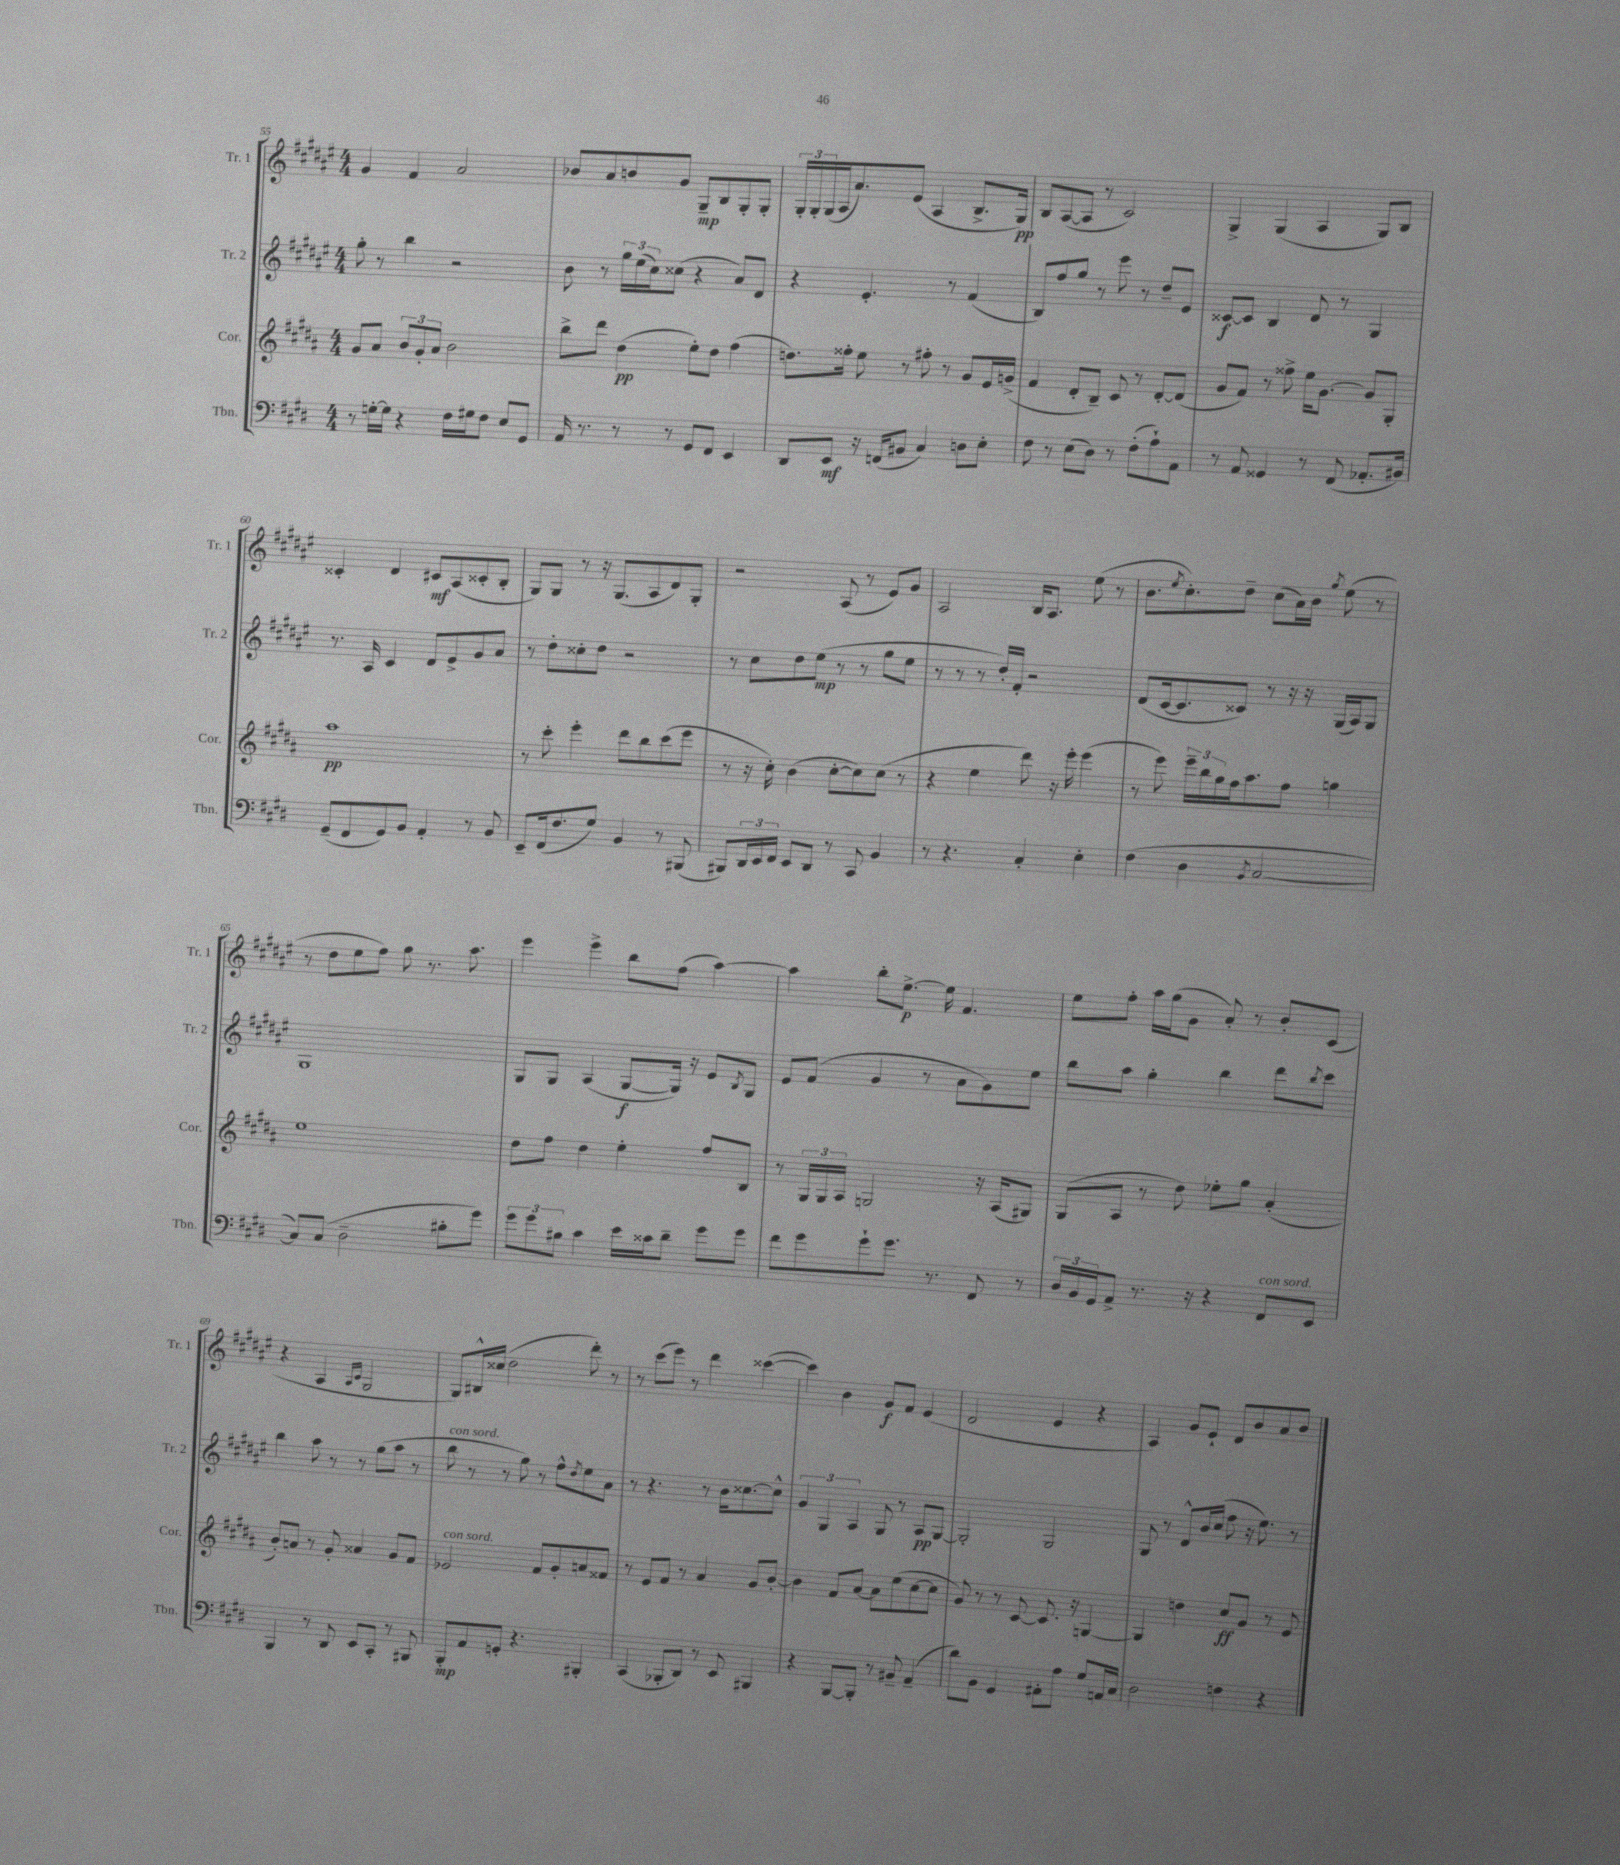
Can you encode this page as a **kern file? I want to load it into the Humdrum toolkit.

**kern	**dynam	**kern	**dynam	**kern	**dynam	**kern	**dynam
*part4	*part4	*part3	*part3	*part2	*part2	*part1	*part1
*staff4	*staff4	*staff3	*staff3	*staff2	*staff2	*staff1	*staff1
*I"Tbn.	*	*I"Cor.	*	*I"Tr. 2	*	*I"Tr. 1	*
*I'Tbn.	*	*I'Cor.	*	*I'Tr. 2	*	*I'Tr. 1	*
*clefF4	*	*clefG2	*	*clefG2	*	*clefG2	*
*k[f#c#g#d#]	*	*k[f#c#g#d#a#]	*	*k[f#c#g#d#a#e#]	*	*k[f#c#g#d#a#e#]	*
*M4/4	*	*M4/4	*	*M4/4	*	*M4/4	*
=55	=55	=55	=55	=55	=55	=55	=55
8r	.	8g#/L	.	8gg#'\	.	4g#/	.
[16Gn'\LL	.	8a#/J	.	8r	.	.	.
16G\JJ]	.	.	.	.	.	.	.
4r	.	12b/L	.	4bb\	.	4f#/	.
.	.	12g#'/	.	.	.	.	.
.	.	12a#/J	.	.	.	.	.
16F#\LL	.	2b\	.	2r	.	2a#/	.
16G#X\J	.	.	.	.	.	.	.
8F#\J	.	.	.	.	.	.	.
8E/L	.	.	.	.	.	.	.
8GG#/J	.	.	.	.	.	.	.
=56	=56	=56	=56	=56	=56	=56	=56
16AA/	.	8bb^\L	.	8b\	.	8b-X/L	.
8.r	.	.	.	.	.	.	.
.	.	8ddd#\J	.	8r	.	8a#/	.
8r	.	(4dd#\	pp	24gg#\LL	.	8bn/	.
.	.	.	.	(24ee#\	.	.	.
.	.	.	.	24cc#\J)	.	.	.
8r	.	.	.	(8cc##X\J	.	8g#/J	.
8GG#/L	.	8ee'\L)	.	4r	.	8G#~/L	mp
8FF#/J	.	8dd#\J	.	.	.	8B/	.
4EE/	.	(4ff#\	.	8a#/L)	.	8G#'/	.
.	.	.	.	8d#/J	.	8G#'/J	.
=57	=57	=57	=57	=57	=57	=57	=57
8DD#/L	.	8.ddn\L)	.	4r	.	24G#'/LL	.
.	.	.	.	.	.	24G#'/	.
.	.	.	.	.	.	(24G#/	.
8EE/J	mf	.	.	.	.	16A#/J	.
.	.	16ff##X'\Jk	.	.	.	8.a#/)	.
16r	.	8ee\	.	4.e#'/	.	.	.
(16FFn/KL	.	.	.	.	.	.	.
8BB#X/J	.	8r	.	.	.	(8e#/J	.
4C#/)	.	8ff#X'\	.	.	.	4A#/	.
.	.	8r	.	8r	.	.	.
8Dn\L	.	8g#/L	.	(4f#/	.	8.B^/L	.
8E'\J	.	16e/L	.	.	.	.	.
.	.	(16gn^/JJ	.	.	.	16G#/Jk)	pp
=58	=58	=58	=58	=58	=58	=58	=58
8F#\	.	4f#/	.	8B/L)	.	8B/L	.
8r	.	.	.	8ff#/	.	([8A#/	.
(8E\L	.	8d#'/L	.	8gg#/J	.	8A#/J]	.
8D#\J)	.	8B~/J)	.	8r	.	8r	.
8r	.	8c#/	.	8eee#\	.	2c#/)	.
(8F#'\L	.	8r	.	8r	.	.	.
8A`\)	.	[8d#'/L	.	8dd#~/L	.	.	.
8AA\J	.	(8d#/J]	.	8e#/J	.	.	.
=59	=59	=59	=59	=59	=59	=59	=59
8r	.	8g#/L	.	[8c##X/L	f	4G#^/	.
8AA/	.	8f#/J)	.	8c##/J]	.	.	.
4GG##X/	.	8r	.	4B/	.	(4G#/	.
.	.	8ff##X^\	.	.	.	.	.
8r	.	16ee\KL	.	8d#/	.	4A#/	.
.	.	[8.g#\J	.	.	.	.	.
(8FF#/	.	.	.	8r	.	.	.
8.AA-X'/L	.	8g#/L]	.	4G#/	.	8G#/L)	.
.	.	8G#'/J	.	.	.	8B/J	.
16BB#X/Jk)	.	.	.	.	.	.	.
!!LO:LB:g=z
=60	=60	=60	=60	=60	=60	=60	=60
(8GG#~/L	.	1aa#	pp	8.r	.	4c##X'/	.
8FF#/	.	.	.	.	.	.	.
.	.	.	.	16A#/	.	.	.
8GG#/)	.	.	.	4c#/	.	4d#/	.
8BB/J	.	.	.	.	.	.	.
4AA'/	.	.	.	8d#/L	.	8c#X/L	mf
.	.	.	.	8e#^/	.	(8A#/	.
8r	.	.	.	8g#/	.	8c##X'/	.
8BB/	.	.	.	8a#/J	.	8B'/J	.
=61	=61	=61	=61	=61	=61	=61	=61
8EE~/L	.	8r	.	8r	.	8G#/L)	.
(16FF#/k	.	8ccc#'\	.	8dd#'\L	.	8G#/J	.
8.F#/	.	.	.	.	.	.	.
.	.	4eee'\	.	8cc##X'\	.	8r	.
8G#/J)	.	.	.	8dd#\J	.	16r	.
.	.	.	.	.	.	(8.G#/L	.
4BB/	.	8ddd#\L	.	2r	.	.	.
.	.	8bb\	.	.	.	8A#/	.
8r	.	(8ccc#\	.	.	.	8d#/)	.
(8BBB#X/	.	8eee\J	.	.	.	8G#'/J	.
=62	=62	=62	=62	=62	=62	=62	=62
8BBB#X/L)	.	8r	.	8r	.	2r	.
24DD#/L	.	16r	.	8cc#\L	.	.	.
24EE/	.	.	.	.	.	.	.
.	.	16cc#'\)	.	.	.	.	.
24FF#/JJ	.	.	.	.	.	.	.
8EE/L	.	(4b\	.	8dd#\	.	.	.
8DD#/J	.	.	.	(8ee#\J	mp	.	.
8r	.	[8cc#'\L	.	8r	.	(8A#/	.
8CC#/	.	8cc#\])	.	8r	.	8r	.
4BB/	.	(8cc#\J	.	8gg#\L	.	8e#/L)	.
.	.	8r	.	8ee#\J	.	8g#/J	.
=63	=63	=63	=63	=63	=63	=63	=63
8r	.	4r	.	8r	.	2A#/	.
4.r	.	.	.	8r	.	.	.
.	.	4ee\	.	8r	.	.	.
.	.	.	.	16dd#'/LL)	.	.	.
.	.	.	.	16f#'/JJ	.	.	.
4C#'/	.	8ddd#\)	.	2r	.	16B/KL	.
.	.	.	.	.	.	8.A#/J	.
.	.	16r	.	.	.	.	.
.	.	16eee'\	.	.	.	.	.
4E'\	.	(4eee\	.	.	.	(8ee#\	.
.	.	.	.	.	.	8r	.
=64	=64	=64	=64	=64	=64	=64	=64
(4F#\	.	8r	.	(8d#/L	.	8.b\L	.
.	.	8eee\)	.	[16c#/k	.	.	.
.	.	.	.	.	.	8qee#/	.
.	.	.	.	8.c#/]	.	8.cc#'\)	.
4D#\	.	24eee~\LL	.	.	.	.	.
.	.	24bb\	.	.	.	.	.
.	.	24gg#\	.	.	.	.	.
.	.	16ff#\J	.	8c##X/J)	.	8dd#~\J	.
.	.	8.aa#\	.	.	.	.	.
8qBB/	.	.	.	.	.	.	.
[2C#/	.	.	.	8r	.	(8cc#\L	.
.	.	8ff#\J	.	16r	.	16a#\L)	.
.	.	.	.	16r	.	16b\JJ	.
.	.	.	.	.	.	8qgg#/	.
.	.	4ggn\	.	(16G#/LL	.	(8ee#\	.
.	.	.	.	16A#/J)	.	.	.
.	.	.	.	8G#/J	.	8r	.
!!LO:LB:g=z
=65	=65	=65	=65	=65	=65	=65	=65
8C#/L])	.	1ee	.	1G#	.	8r	.
(8C#/J	.	.	.	.	.	8dd#\L	.
2D#~\	.	.	.	.	.	8ee#\	.
.	.	.	.	.	.	8ff#\J)	.
.	.	.	.	.	.	8gg#\	.
.	.	.	.	.	.	8.r	.
8B#X'\L	.	.	.	.	.	.	.
.	.	.	.	.	.	8.aa#\	.
8g#\J)	.	.	.	.	.	.	.
=66	=66	=66	=66	=66	=66	=66	=66
12g#\L	.	8dd#\L	.	8G#/L	.	4eee#\	.
12g#\	.	.	.	.	.	.	.
.	.	8ff#\J	.	8G#/J	.	.	.
12B#X\J	.	.	.	.	.	.	.
4c#\	.	4dd#\	.	(4A#/	.	4eee#^\	.
16e\LL	.	4ee'\	.	[8G#/L	f	8bb\L	.
16c##X\J	.	.	.	.	.	.	.
8d#~\J	.	.	.	16G#/Jk])	.	(8ff#\J	.
.	.	.	.	16r	.	.	.
8g#\L	.	8ff#/L	.	8e#/L	.	[4aa#\)	.
.	.	.	.	8qB/	.	.	.
8g#\J	.	8B/J	.	8G#/J	.	.	.
=67	=67	=67	=67	=67	=67	=67	=67
8f#\L	.	8r	.	8e#/L	.	4aa#\]	.
8g#\	.	24G#/LL	.	(8f#/J	.	.	.
.	.	24G#/	.	.	.	.	.
.	.	24A#/JJ	.	.	.	.	.
8g#`\	.	2Gn/	.	4g#/	.	8bb'\L	.
8.g#\J	.	.	.	.	.	[8.ee#^\J	p
.	.	.	.	8r	.	.	.
8.r	.	.	.	.	.	16ee#\]	.
.	.	.	.	8a#\L	.	4.f#/	.
8FF#/	.	16r	.	8g#\)	.	.	.
.	.	(16A#/KL	.	.	.	.	.
8r	.	8G#X/J)	.	8ee#\J	.	.	.
=68	=68	=68	=68	=68	=68	=68	=68
24D#/LL	.	(8G#/L	.	8bb\L	.	8ee#\L	.
24BB/	.	.	.	.	.	.	.
24GG#/J	.	.	.	.	.	.	.
8AA^/J	.	8A#/J	.	8aa#\J	.	8ff#'\J	.
8.r	.	8r	.	4gg#'\	.	16aa#\LL	.
.	.	.	.	.	.	(16gg#\J	.
.	.	8dd#\)	.	.	.	8g#\J	.
16r	.	.	.	.	.	.	.
4r	.	8ee-X'\L	.	4bb\	.	8a#'/)	.
.	.	8gg#\J	.	.	.	8r	.
!LO:TX:a:i:t=con sord.	!	!	!	!	!	!	!
8FF#/L	.	(4a#'/	.	8ddd#\L	.	8b'/L	.
.	.	.	.	8qbb/	.	.	.
8EE/J	.	.	.	8ccc#\J	.	(8c#/J	.
!!LO:LB:g=z
=69	=69	=69	=69	=69	=69	=69	=69
4BBB/	.	8b'/L)	.	4bb\	.	4r	.
.	.	8an/J	.	.	.	.	.
8r	.	8r	.	8aa#\	.	4A#/	.
8DD#/	.	8g#'/	.	8r	.	.	.
.	.	.	.	.	.	16qqA#/LL	.
.	.	.	.	.	.	16qqc#/JJ	.
8EE/L	.	4a##X/	.	8r	.	2G#/	.
8CC#'/J	.	.	.	(8gg#\L	.	.	.
8r	.	8g#/L	.	8aa#\J	.	.	.
8BBB#X/	.	8f#/J	.	8r	.	.	.
=70	=70	=70	=70	=70	=70	=70	=70
!	!	!	!	!LO:TX:a:i:t=con sord.	!	!	!
!	!	!LO:TX:a:i:t=con sord.	!	!	!	!	!
8BBB'/L	mp	2e-X/	.	8bb\	.	8G#/L)	.
8AA/	.	.	.	8r	.	16B#X^^/L	.
.	.	.	.	.	.	(16cc##X/JJ	.
8GGn'/J	.	.	.	8r	.	2dd#\	.
4.r	.	.	.	8gg#\)	.	.	.
.	.	8f#/L	.	8r	.	.	.
.	.	8g#'/	.	8ff#^^\L	.	.	.
.	.	.	.	8qdd#/	.	.	.
4BBB#X'/	.	8an/	.	8ee#\	.	8ddd#'\)	.
.	.	8f##X/J	.	8a#\J	.	8r	.
=71	=71	=71	=71	=71	=71	=71	=71
(4CC#/	.	8r	.	8r	.	8r	.
.	.	8e/L	.	4.r	.	(8ccc#\L	.
8BBB-X'/L	.	8f#/J	.	.	.	8eee#\J)	.
8DD#/J)	.	8r	.	.	.	8r	.
8r	.	4a#/	.	8r	.	4ddd#\	.
8EE/	.	.	.	16b\KL	.	.	.
.	.	.	.	[8.cc##X\	.	.	.
4BBB#X/	.	8g#/L	.	.	.	([4ccc##X\	.
.	.	[8b'/J	.	8cc##^^\J]	.	.	.
=72	=72	=72	=72	=72	=72	=72	=72
4r	.	4b\]	.	6g#/	.	4ccc##\])	.
.	.	.	.	6G#/	.	.	.
[8BBB/L	.	8f#/L	.	.	.	4b\	.
.	.	.	.	6A#/	.	.	.
8BBB'/J]	.	[8a#/J	.	.	.	.	.
8r	.	8a#\L]	.	8G#/	.	8g#/L	f
8BB#X~/	.	(8ee\	.	8r	.	8f#/J	.
(4AA~/	.	[8cc#\	.	8A#/L	pp	(4e#/	.
.	.	8cc#\J]	.	[8G#/J	.	.	.
=73	=73	=73	=73	=73	=73	=73	=73
8d#\L)	.	8g#/)	.	2G#'/]	.	2d#/	.
8BB\J	.	8r	.	.	.	.	.
4GG#/	.	8r	.	.	.	.	.
.	.	[8c#/	.	.	.	.	.
8AA#X'\L	.	8.c#/]	.	2G#/	.	4e#/	.
8A\J	.	.	.	.	.	.	.
.	.	16r	.	.	.	.	.
8G#/L	.	[4Gn/	.	.	.	4r	.
16AAn/L	.	.	.	.	.	.	.
16C#/JJ	.	.	.	.	.	.	.
=74	=74	=74	=74	=74	=74	=74	=74
2D#\	.	4G/]	.	8G#/	.	4A#/)	.
.	.	.	.	8r	.	.	.
.	.	4ddn\	.	8d#^^/L	.	8g#/L	.
.	.	.	.	16b/L	.	8e#`/J	.
.	.	.	.	(16cc#/JJ	.	.	.
4Fn\	.	8cc#/L	ff	8ff#\	.	8d#/L	.
.	.	8g#/J	.	16r	.	8b/	.
.	.	.	.	8.ee#\)	.	.	.
4r	.	8r	.	.	.	8a#/	.
.	.	8e/	.	8r	.	8b/J	.
==	==	==	==	==	==	==	==
*-	*-	*-	*-	*-	*-	*-	*-
